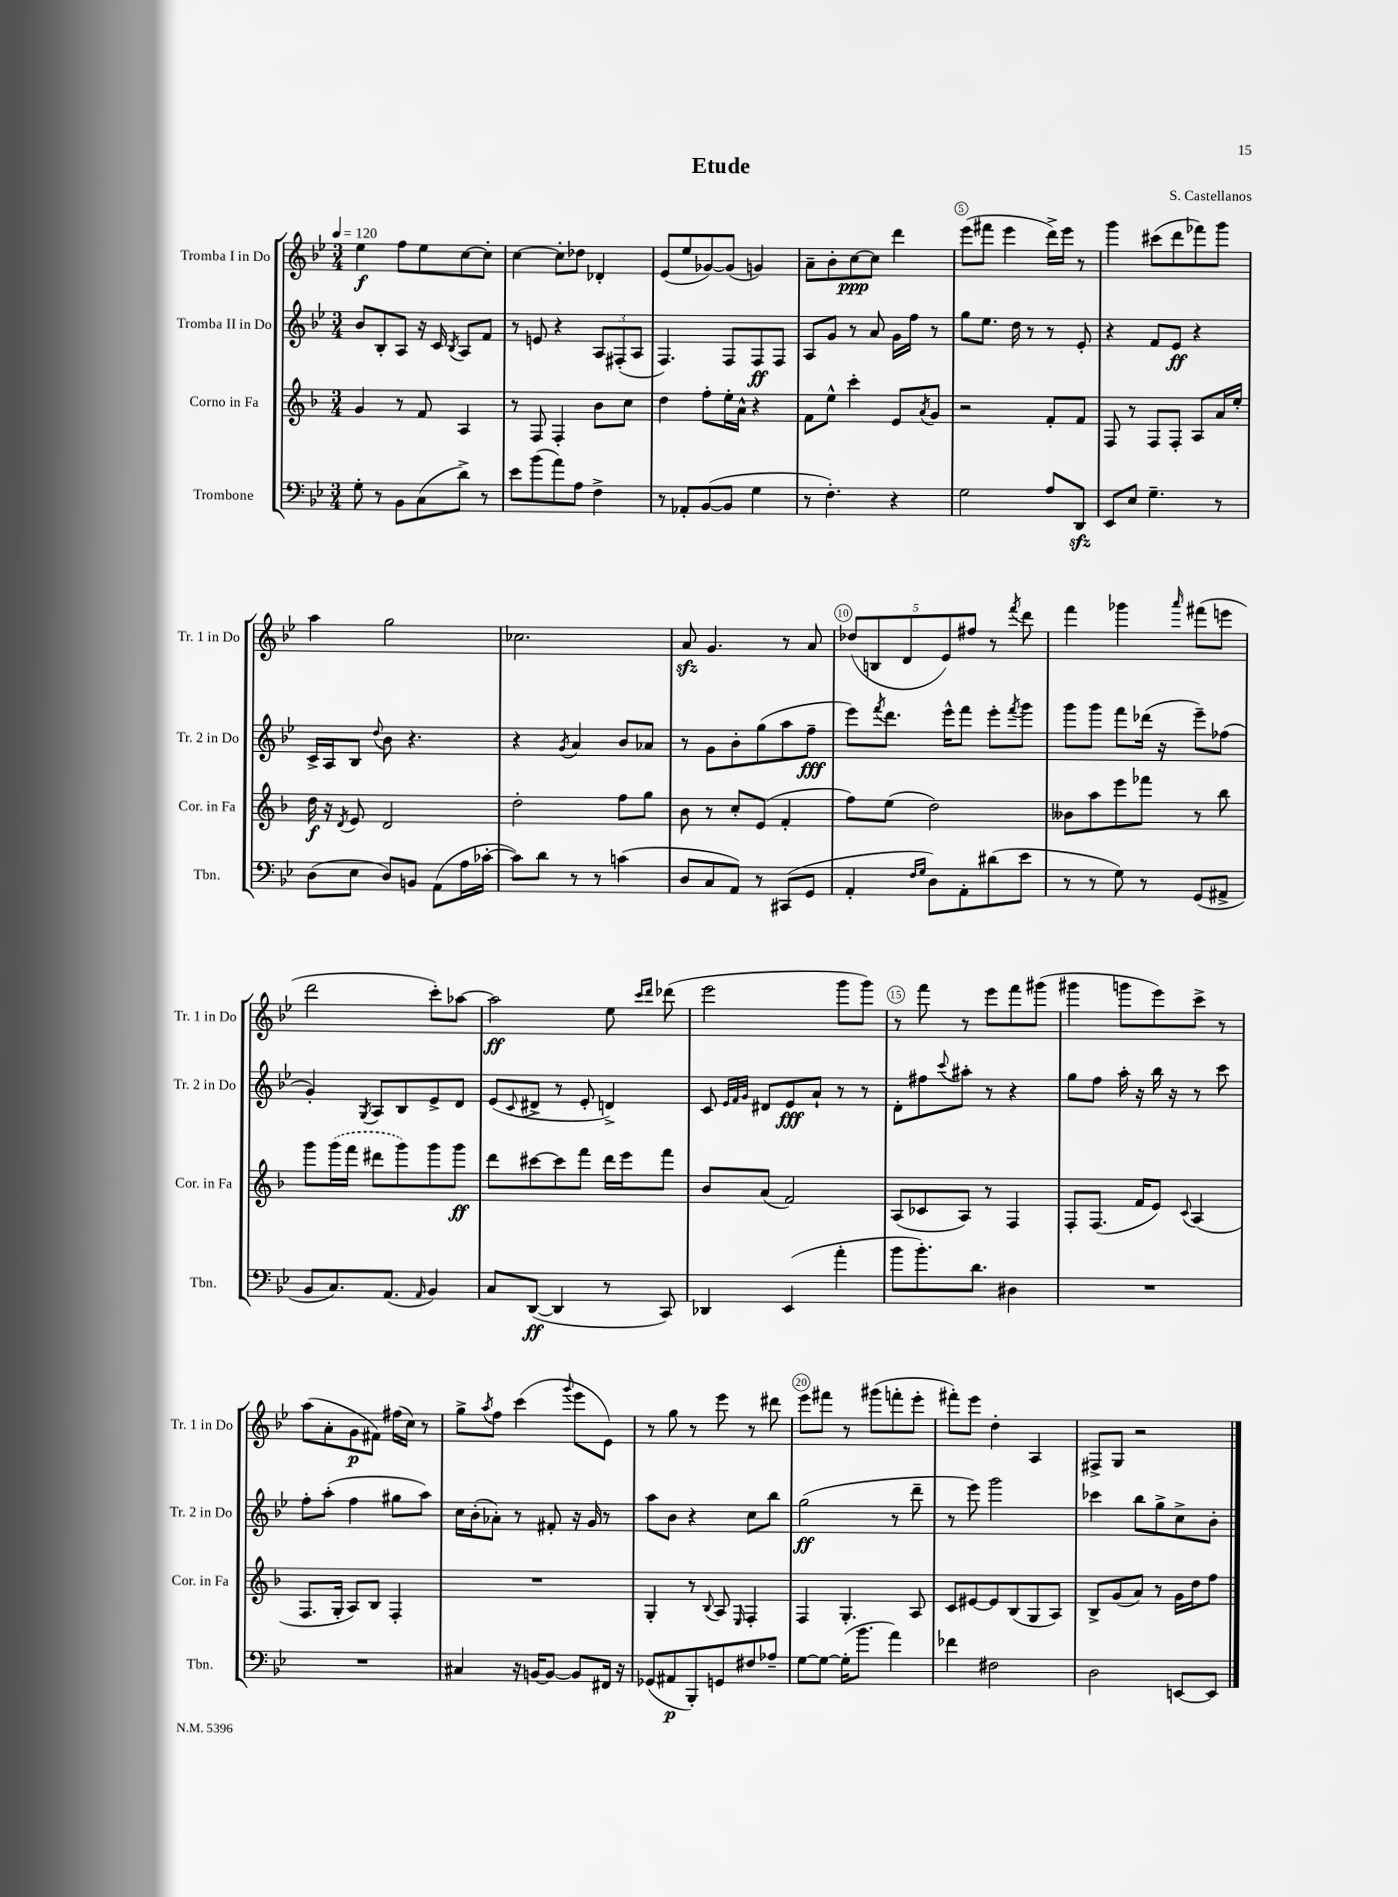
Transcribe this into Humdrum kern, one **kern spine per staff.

**kern	**dynam	**kern	**dynam	**kern	**dynam	**kern	**dynam
*part4	*part4	*part3	*part3	*part2	*part2	*part1	*part1
*staff4	*staff4	*staff3	*staff3	*staff2	*staff2	*staff1	*staff1
*I"Trombone	*	*I"Corno in Fa	*	*I"Tromba II in Do	*	*I"Tromba I in Do	*
*I'Tbn.	*	*I'Cor. in Fa	*	*I'Tr. 2 in Do	*	*I'Tr. 1 in Do	*
*clefF4	*	*clefG2	*	*clefG2	*	*clefG2	*
*k[b-e-]	*	*k[b-]	*	*k[b-e-]	*	*k[b-e-]	*
*M3/4	*	*M3/4	*	*M3/4	*	*M3/4	*
*MM120	*	*MM120	*	*MM120	*	*MM120	*
=1	=1	=1	=1	=1	=1	=1	=1
8G'\	.	4g/	.	8b-/L	.	4ee-\	f
8r	.	.	.	8B-'/	.	.	.
8BB-\L	.	8r	.	8A/J	.	8ff\L	.
(8C\	.	8f/	.	16r	.	8ee-\	.
.	.	.	.	16c/	.	.	.
.	.	.	.	8qB-/	.	.	.
8d^\J)	.	4A/	.	8A/L	.	[8cc\	.
8r	.	.	.	8f/J	.	8cc'\J]	.
=2	=2	=2	=2	=2	=2	=2	=2
8e-\L	.	8r	.	8r	.	[4cc\	.
(8b-\	.	8F/	.	8en/	.	.	.
8a\)	.	4F'/	.	4r	.	8cc'\L]	.
8A\J	.	.	.	.	.	8dd-X\J	.
4F^\	.	8b-\L	.	12A/L	.	4d-X'/	.
.	.	.	.	(12F#X'/	.	.	.
.	.	8cc\J	.	.	.	.	.
.	.	.	.	12A/J	.	.	.
=3	=3	=3	=3	=3	=3	=3	=3
8r	.	4dd\	.	4.F/)	.	(8e-/L	.
8AA-X'/L	.	.	.	.	.	8ee-/	.
([8BB-/	.	8ff'\L	.	.	.	[8g-X/)	.
8BB-/J]	.	16ee'\L	.	8F/L	.	(8g-/J]	.
.	.	16a^^\JJ	.	.	.	.	.
4G\	.	4r	.	8F/	ff	4gn/)	.
.	.	.	.	8F/J	.	.	.
=4	=4	=4	=4	=4	=4	=4	=4
8r	.	8f\L	.	8A/L	.	8a~\L	.
4.F'\)	.	8ee^^\J	.	8g/J	.	8b-'\	.
.	.	4ccc'\	.	8r	.	[8cc\	ppp
.	.	.	.	8a/	.	8cc\J]	.
4r	.	8e/L	.	16g\LL	.	4ddd\	.
.	.	.	.	16ff\JJ	.	.	.
.	.	8qa/	.	.	.	.	.
.	.	8g/J	.	8r	.	.	.
=5	=5	=5	=5	=5	=5	=5	=5
2G\	.	2r	.	8gg\L	.	(8eee-\L	.
.	.	.	.	8.ee-\J	.	8fff#X\J	.
.	.	.	.	.	.	4eee-\	.
.	.	.	.	16dd\	.	.	.
.	.	.	.	8r	.	.	.
8A/L	.	8f'/L	.	8r	.	16ddd^\LL)	.
.	.	.	.	.	.	16eee-\JJ	.
8DDzz/J	.	8f/J	.	8e-'/	.	8r	.
=6	=6	=6	=6	=6	=6	=6	=6
8EE-/L	.	8F/	.	4r	.	4ggg\	.
8E-/J	.	8r	.	.	.	.	.
4.G~\	.	8F/L	.	8f/L	.	(8ccc#X\L	.
.	.	8F'/J	.	8e-/J	ff	8ddd\	.
.	.	8A/L	.	4r	.	8fff-X\)	.
8r	.	16a/L	.	.	.	8ggg\J	.
.	.	16ee'/JJ	.	.	.	.	.
!!LO:LB:g=z
=7	=7	=7	=7	=7	=7	=7	=7
(8D\L	.	16dd\	f	16c^/LL	.	4aa\	.
.	.	16r	.	16A/J	.	.	.
.	.	8qd/	.	.	.	.	.
8E-\J	.	8e/	.	8B-/J	.	.	.
.	.	.	.	8qqdd/	.	.	.
8D/L)	.	2d/	.	8b-\	.	2gg\	.
8BBn/J	.	.	.	4.r	.	.	.
(8AA\L	.	.	.	.	.	.	.
16A\L	.	.	.	.	.	.	.
[16c-X'\JJ	.	.	.	.	.	.	.
=8	=8	=8	=8	=8	=8	=8	=8
8c-\L])	.	2dd'\	.	4r	.	2.cc-X\	.
8d\J	.	.	.	.	.	.	.
.	.	.	.	8qg/	.	.	.
8r	.	.	.	4a/	.	.	.
8r	.	.	.	.	.	.	.
(4cn\	.	8ff\L	.	8b-/L	.	.	.
.	.	8gg\J	.	8a-X/J	.	.	.
=9	=9	=9	=9	=9	=9	=9	=9
8D/L	.	8b-\	.	8r	.	8azz/	.
8C/	.	8r	.	8g\L	.	4.g/	.
8AA/J)	.	8cc'/L	.	8b-'\	.	.	.
8r	.	(8e/J	.	(8gg\	.	.	.
(8CC#X/L	.	4f'/	.	8aa\	.	8r	.
8GG/J	.	.	.	8ff~\J	fff	8a/	.
=10	=10	=10	=10	=10	=10	=10	=10
4AA'/	.	8ff\L)	.	8eee-\L)	.	(10dd-X/L	.
.	.	.	.	.	.	10Bn/	.
.	.	.	.	8qfff/	.	.	.
.	.	(8ee\J	.	8.ddd\J	.	.	.
.	.	.	.	.	.	10d/	.
16qqF/LL	.	.	.	.	.	.	.
16qqG/JJ	.	.	.	.	.	.	.
8D\L)	.	2dd\)	.	.	.	.	.
.	.	.	.	.	.	10e-/)	.
.	.	.	.	16eee-^^\KL	.	.	.
8AA'\	.	.	.	8fff\J	.	.	.
.	.	.	.	.	.	10ff#X/J	.
(8d#X\	.	.	.	8eee-'\L	.	8r	.
.	.	.	.	8qfff/	.	8qfff/	.
8e-\J	.	.	.	8ggg\J	.	8ddd\	.
=11	=11	=11	=11	=11	=11	=11	=11
8r	.	8b--X\L	.	8ggg\L	.	4fff\	.
8r	.	8aa\	.	8ggg\J	.	.	.
8G\)	.	8eee\	.	8fff\L	.	4ggg-X\	.
8r	.	8fff-X\J	.	(16ddd-X\Jk	.	.	.
.	.	.	.	16r	.	.	.
.	.	.	.	.	.	16qqaaa/	.
(8GG/L	.	8r	.	8eee-~\L)	.	(8fff#X\L	.
8AA#X^/J	.	8bb-\	.	(8ff-X\J	.	8eeen\J	.
!!LO:LB:g=z
=12	=12	=12	=12	=12	=12	=12	=12
8BB-/L	.	8ggg\L	.	4g'/)	.	2ddd\	.
8.C/)	.	(16ggg\L	.	.	.	.	.
.	.	16fff\JJ	.	.	.	.	.
.	.	.	.	8qG/	.	.	.
.	.	8ddd#X\L	.	8A/L	.	.	.
(8.AA/J	.	.	.	.	.	.	.
.	.	8ggg\)	.	8B-/	.	.	.
16qqAA/	.	.	.	.	.	.	.
4BB-/)	.	8ggg\	.	8e-^/	.	8ccc'\L)	.
.	.	8ggg\J	ff	8d/J	.	[8aa-X\J	.
=13	=13	=13	=13	=13	=13	=13	=13
8C/L	.	8ddd\L	.	(8e-/L	.	2aa-\]	ff
.	.	.	.	8qqc/	.	.	.
([8DD/J	ff	[8ccc#X\	.	8d#X^/J	.	.	.
4DD/]	.	8ccc#\]	.	8r	.	.	.
.	.	8fff\J	.	8e-'/	.	.	.
8r	.	16ddd\LL	.	4dn^/)	.	8ee-\	.
.	.	16eee\J	.	.	.	.	.
.	.	.	.	.	.	16qqccc/LL	.
.	.	.	.	.	.	16qqddd/JJ	.
8CC/)	.	8fff\J	.	.	.	(8ddd-X\	.
=14	=14	=14	=14	=14	=14	=14	=14
4DD-X/	.	8b-/L	.	8c/	.	2eee-\	.
.	.	.	.	32qqe-/LLL	.	.	.
.	.	.	.	32qqf/	.	.	.
.	.	.	.	32qqg/JJJ	.	.	.
.	.	(8a/J	.	8d#X/L	.	.	.
(4EE-/	.	2f/)	.	8e-/	fff	.	.
.	.	.	.	8a`/J	.	.	.
4a'\	.	.	.	8r	.	8ggg\L	.
.	.	.	.	8r	.	8ggg\J)	.
=15	=15	=15	=15	=15	=15	=15	=15
8b-\L	.	(8A/L	.	8d'\L	.	8r	.
8.b-'\)	.	8c-X/	.	8ff#X\	.	8fff\	.
.	.	.	.	8qqccc/	.	.	.
.	.	8A/J)	.	8aa#X'\J	.	8r	.
8.d\J	.	.	.	.	.	.	.
.	.	8r	.	8r	.	8eee-\L	.
4D#X\	.	4F/	.	4r	.	8fff\	.
.	.	.	.	.	.	(8ggg#X\J	.
=16	=16	=16	=16	=16	=16	=16	=16
2.r	.	8F'/L	.	8gg\L	.	4ggg#X\	.
.	.	(8.F/J	.	8ff\J	.	.	.
.	.	.	.	16aa'\	.	8gggn\L	.
.	.	16f/KL	.	16r	.	.	.
.	.	8e/J)	.	16bb-\	.	8eee-\)	.
.	.	.	.	16r	.	.	.
.	.	8qqc/	.	.	.	.	.
.	.	(4A/	.	8r	.	8ccc^\J	.
.	.	.	.	8ccc\	.	8r	.
!!LO:LB:g=z
=17	=17	=17	=17	=17	=17	=17	=17
2.r	.	8.F/L	.	8ff'\L	.	(8aa\L	.
.	.	.	.	(8aa'\J	.	8a'\	.
.	.	16G'/Jk	.	.	.	.	.
.	.	8A/L)	.	4ff\	.	8g\	p
.	.	8B-/J	.	.	.	8f#X\J)	.
.	.	4F'/	.	8gg#X\L	.	(16ff#X\LL	.
.	.	.	.	.	.	16cc\JJ)	.
.	.	.	.	8aa\J)	.	8r	.
=18	=18	=18	=18	=18	=18	=18	=18
4C#X/	.	2.r	.	16cc\LL	.	8gg^\L	.
.	.	.	.	(16b-'\J	.	.	.
.	.	.	.	.	.	8qaa/	.
.	.	.	.	8a-X'\J)	.	8ff\J	.
16r	.	.	.	8r	.	(4ccc\	.
[16BBn/KL	.	.	.	.	.	.	.
8BB/J_	.	.	.	8f#X'/	.	.	.
.	.	.	.	.	.	8qqggg/	.
8BB/L]	.	.	.	16r	.	8eee-\L	.
.	.	.	.	16g/	.	.	.
16FF#X/Jk	.	.	.	8r	.	8e-\J)	.
16r	.	.	.	.	.	.	.
=19	=19	=19	=19	=19	=19	=19	=19
(8GG-X/L	.	4G'/	.	8aa\L	.	8r	.
8AA#X/	p	.	.	8b-\J	.	8gg\	.
8BBB-'/)	.	8r	.	4r	.	8r	.
.	.	8qqB-/	.	.	.	.	.
8GGn/	.	8A/	.	.	.	8eee-\	.
.	.	16qqE/	.	.	.	.	.
8F#X/	.	4F'/	.	8cc\L	.	8r	.
8A-X~/J	.	.	.	8bb-\J	.	8ddd#X\	.
=20	=20	=20	=20	=20	=20	=20	=20
[8G\L	.	4F/	.	(2gg\	ff	8eee-\L	.
8G\J_	.	.	.	.	.	8fff#X\J	.
(16G'\KL]	.	4.G'/	.	.	.	8r	.
8.b-\J	.	.	.	.	.	.	.
.	.	.	.	.	.	(8ggg#X\L	.
4a\)	.	.	.	8r	.	8fffn'\	.
.	.	8A/	.	8ddd~\	.	8eee-'\J	.
=21	=21	=21	=21	=21	=21	=21	=21
4f-X\	.	8c/L	.	8r	.	8fff#X'\L)	.
.	.	[8e#X/	.	8eee-\)	.	8eee-\J	.
2F#X\	.	8e#/]	.	2ggg\	.	4dd'\	.
.	.	(8B-/	.	.	.	.	.
.	.	8G/	.	.	.	4A/	.
.	.	8A/J)	.	.	.	.	.
=22	=22	=22	=22	=22	=22	=22	=22
2D\	.	8B-^/L	.	4ccc-X\	.	8F#X^/L	.
.	.	(8g/	.	.	.	8G/J	.
.	.	8a/J)	.	8bb-\L	.	2r	.
.	.	8r	.	8gg^\	.	.	.
[8EEn/L	.	16g\LL	.	8cc^\	.	.	.
.	.	16dd\J	.	.	.	.	.
8EE/J]	.	8ff\J	.	8b-'\J	.	.	.
==	==	==	==	==	==	==	==
*-	*-	*-	*-	*-	*-	*-	*-
